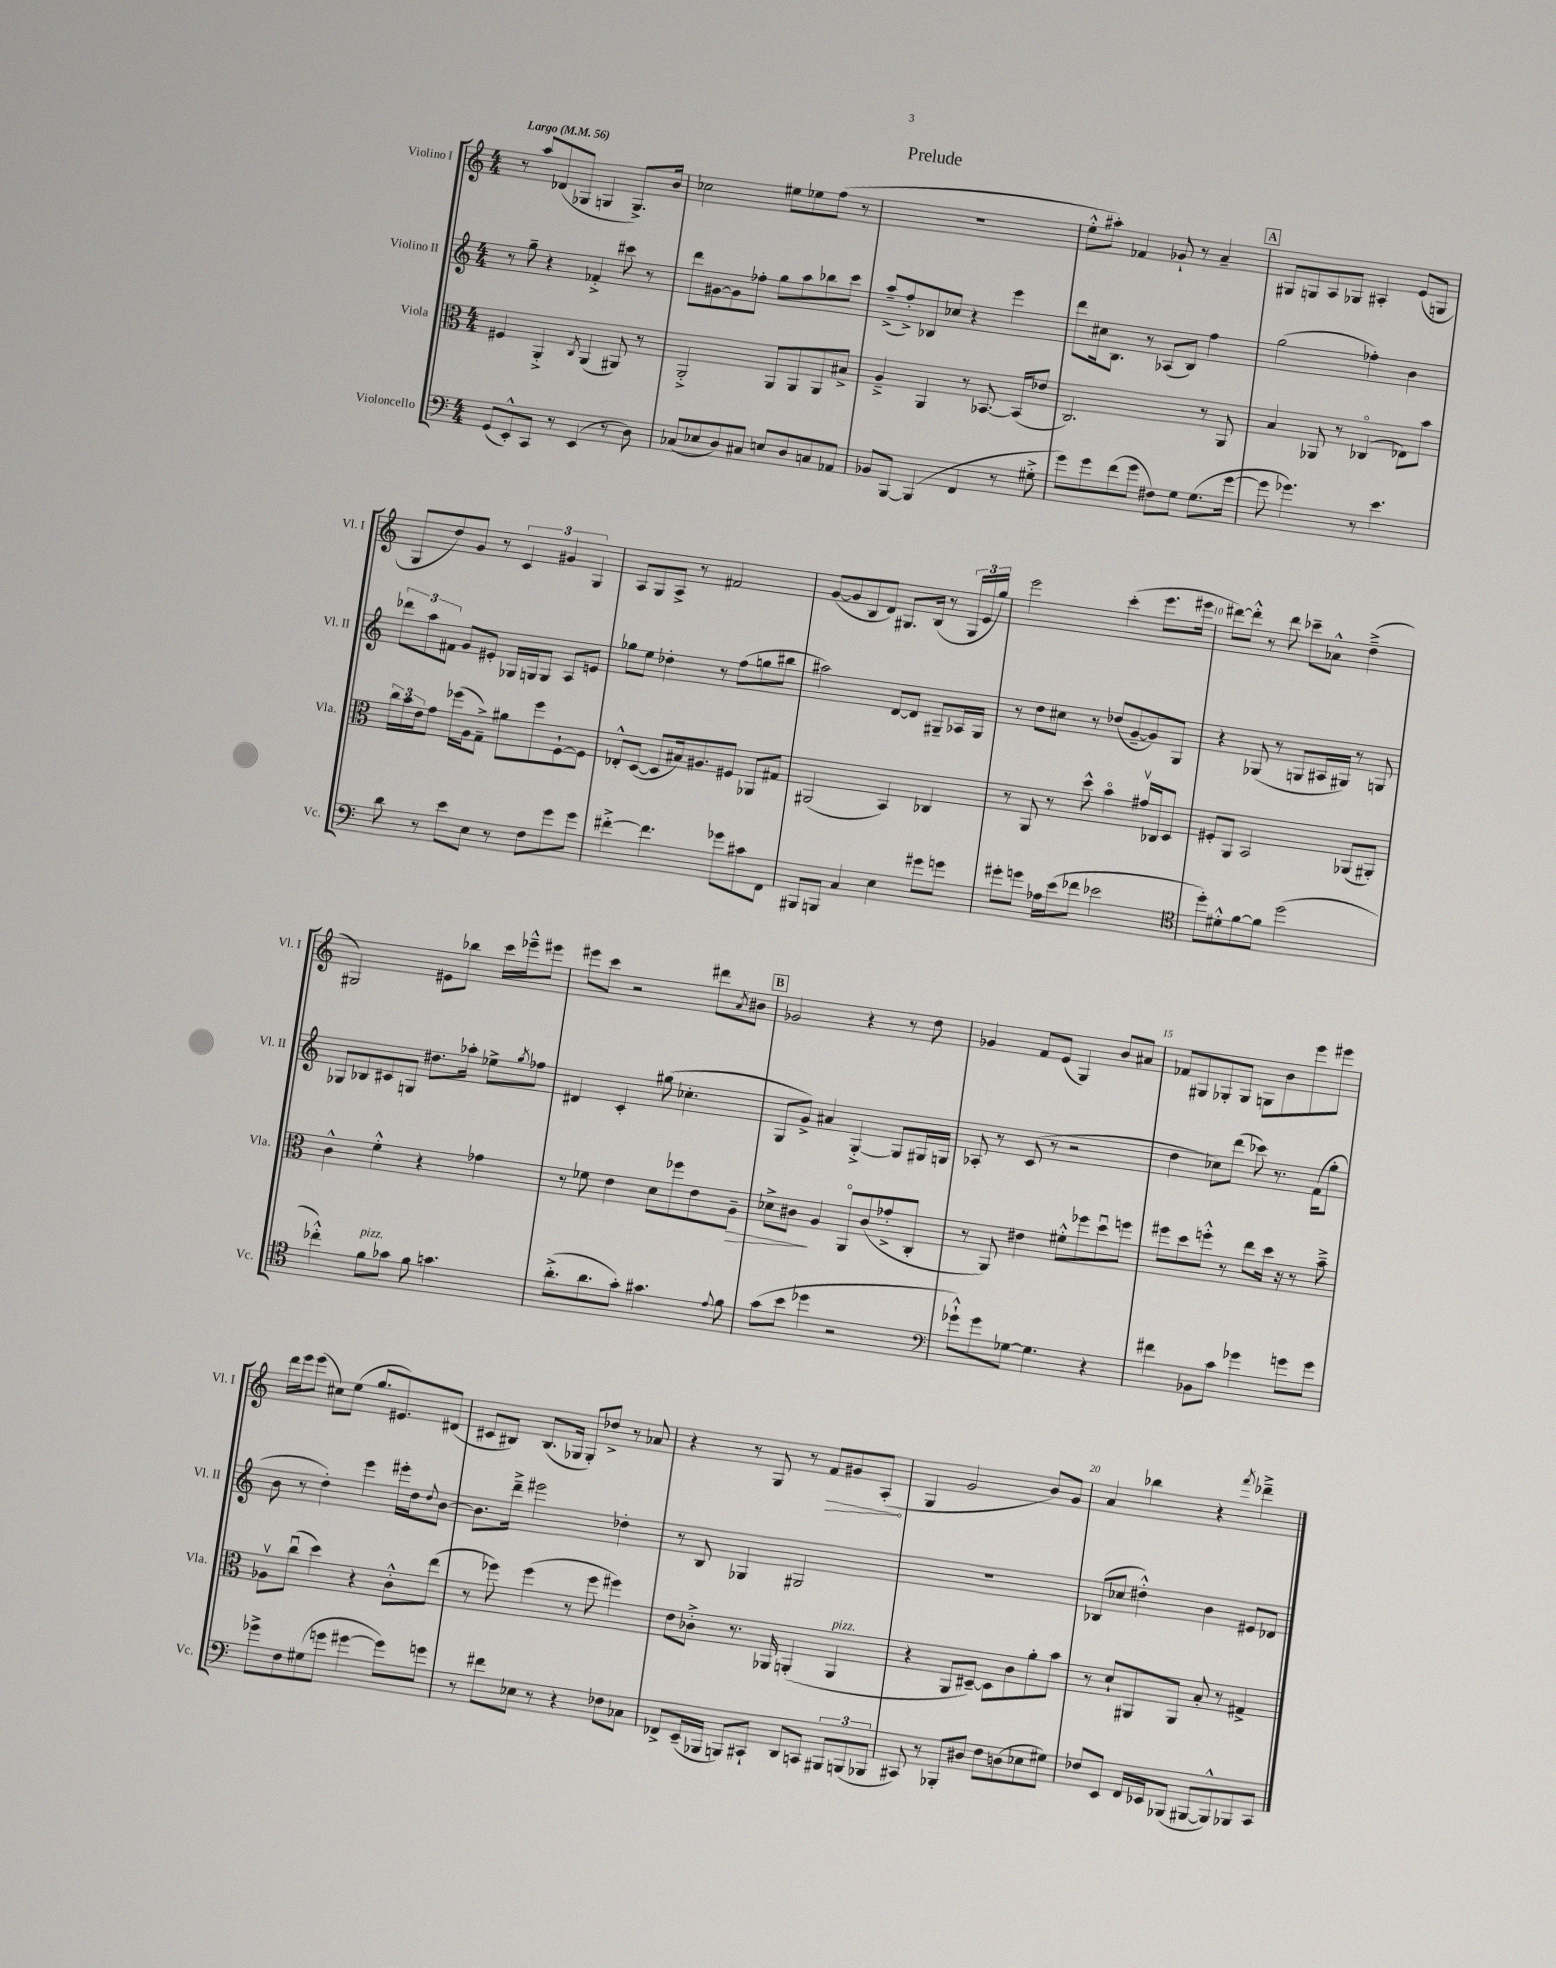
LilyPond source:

\header { title = "Prelude" }
<<
\new StaffGroup <<
\new Staff = "s0" \with { instrumentName = "Violino I" shortInstrumentName = "Vl. I" } {
    \clef treble \key c \major \numericTimeSignature \time 4/4 \tempo "Largo" 4 = 56
    r8 a''8 des'8( ges8 g4 g8.->) b'16 |
    ces''2 eis''8 ees''8 f''8( r8 |
    R1 |
    e''8-.-^ ais''8-.) fes'4 ges'8-! r8 a'4-- |
    \mark \markup { \box "A" } gis8 g8 a8 ges8 ais4-. e'8( g8 |
    g8 d''8) g'8 r8 \tuplet 3/2 { c'4 gis'4 g4 } |
    a8 g8 a8-> r8 fis'2 |
    g'8~( g'8 b8 d'8) gis8. b16( r8 \tuplet 3/2 { gis16 e'16 g''16) } |
    e'''2 c'''4-.( e'''8. eis'''16 |
    dis'''8~) dis'''8-.-^ r8 dis'''8 ces'''8-- aes'8-^ d''4--->( |
    gis2) eis'8 bes''8 c'''16 ees'''16---^ eis'''8 |
    eis'''8 c'''8 r2 dis'''8 \acciaccatura { a'8 } bis'8 |
    \mark \markup { \box "B" } ges'2 r4 r8 d''8 |
    ges'4 f'8 e'8( g4) b'8 ais'8 |
    fes'8 gis8 ges8-. ges8 g8 b'8 e'''8 eis'''8 |
    d'''16 e'''16 e'''8( cis''8) e''8( g''8. eis'8.) dis'8( |
    cis'8 bis8) bis8.( ges16 ges8-.) des''8-> r8 aes'8 |
    r4 r8 g8 r8 \once \override Hairpin.circled-tip = ##t f'8\> gis'8 a8-.\!( |
    g4 g'2 b'8) g'8 |
    a'4 bes''4 r4 \acciaccatura { f'''8 } des'''4---> \bar "|." |
}
\new Staff = "s1" \with { instrumentName = "Violino II" shortInstrumentName = "Vl. II" } {
    \clef treble \key c \major \numericTimeSignature \time 4/4
    r8 g''8-- r4 fes'4-.-> cis'''8 r8 |
    d'''8 gis'8~ gis'8 fes''8-. g''8 a''8 bes''8 c'''8 |
    a''8--->( f''8-.->) bes8 ces''8 r4 e'''4 |
    d'''8 cis''16 b8. r8 aes8( b8) f''4 |
    \mark \markup { \box "A" } g''2( fes''4-.) b'4 |
    \tuplet 3/2 { des'''8 a''8 fis'8 } g'8 eis'8-. ges16 g16 g8 a8 e'8 |
    ges''8 e''8 des''4-. r8 f''8( g''8 bis''8 |
    ais''2) d'8~ d'8 gis8-- aes16 gis16 |
    r8 d''8 cis''8 r8 des''8( g'8~-- g'8) g8 |
    r4 ges8( r8 g8 ais16 gis16) r8 g8 |
    ges8 bes8 cis'8 g8 dis''8. aes''16-. ees''8-> \acciaccatura { g''8 } fes''8 |
    dis'4 c'4-. gis''8( ces''4.-. |
    \mark \markup { \box "B" } g8 g'8->) ais'4 g4~-.-> g8 gis16 g16 |
    aes8-. r8 c'8( r8 r2 |
    d''4 ces''8) d'''8( ces'''8) r8. f'16( g''8-. |
    b'8 r8 d''4-.) e'''4 eis'''16-. d''16 \appoggiatura { d''8 } b'8~ |
    b'8. d'''16---> eis'''2 des''4-. |
    r8 b8 ges4 gis2 |
    R1 |
    bes8( ces''8 dis''4-.-^) b'4 eis'8 des'8 \bar "|." |
}
\new Staff = "s2" \with { instrumentName = "Viola" shortInstrumentName = "Vla." } {
    \clef alto \key c \major \numericTimeSignature \time 4/4
    fis4 a,4-.-> \acciaccatura { c8 } a,4( ais,8) r8 |
    a,2-.-> a,8 a,8 a,8 bis8-> |
    a4---> a,4 r8 bes,8.~ bes,16( ees'8 |
    c2.) r8 a,8 |
    \mark \markup { \box "A" } b4 aes,8 r8 ces4\flageolet( ees8) b'8 |
    \tuplet 3/2 { c''16 b'16 e'16 } g'8 fes''16( a16 g8--->) ais'8 fes''8 f8~-! f8 |
    ees8-.-^ d8~( d8 bis16) ais8. fis8 aes,8 gis8 |
    ais,2( b,4) ces4 |
    r8 a,8 r8 d''8-^ b'4\flageolet gis'16\upbow ces16 d8 |
    fis8-. a,8 b,2 aes,8( ais,8-.) |
    c'4-^ f'4-.-^ r4 ges'4 |
    r8 fes'8 e'4 d'8 fes''8 e'8 a8--\> |
    \mark \markup { \box "B" } des'8-> cis'8\! a4 a,8\flageolet cis'8( ges'8-.-> c8-. |
    r8 a,8) eis'4 fis'8-.-^ fes''8 d''8\downbow f''8 |
    fis''8 d''8 f''8-.-^ r8 e''8 d''16 r16 r8 b'8---> |
    aes8\upbow c''8\downbow( d''4) r4 c'8-.-^ e''8( |
    r8 fes''8) fes''4( r8 fes''8 fis''4) |
    e'8 ces'8-.-> r8. aes,16 a,4-.( a,4^\markup { \italic "pizz." } |
    r4 a,8 dis8~--) dis8 c'8 a'8-. b'8 |
    r8 d'8-! ais,8 ais,8 b8-. r8 gis4-> \bar "|." |
}
\new Staff = "s3" \with { instrumentName = "Violoncello" shortInstrumentName = "Vc." } {
    \clef bass \key c \major \numericTimeSignature \time 4/4
    g,8( e,8-.-^) c,8 r8 e,4( r8 d8) |
    ces8( ees8 d8) cis8 e8 d8 c8 aes,8 |
    bes,8 b,,8~ b,,4( f,4 r8 gis8-.-> |
    g'8) g'8 f'8( g'8 fis8) g8 g8.( g'16~ |
    \mark \markup { \box "A" } g'8 ges'4.) r8 e'4. |
    d'8 r8 e'8 e8 r8 f8 g'8 g'8 |
    fis'4~-.-> fis'4. ges'8 cis'8 f,8 |
    bis,,8 b,,8 c4 e4 gis'8 g'8 |
    gis'8-. g'8 aes16 e'16( fes'8 ees'2 |
    \clef tenor d''8-.) dis'8-.-^ f'8~ f'8 d''2( |
    ces''4-.-^) f'8^\markup { \italic "pizz." } ges'8 f'8 g'4. |
    a'8.-.->( a'8. g'8-.) gis'4. \appoggiatura { e'8 } f'8 |
    \mark \markup { \box "B" } g'8( b'8 des''4 r2 |
    \clef bass ges'8-!-^) ges'8 ges8~ ges4. r4 |
    fis'4 bes,8 c'8 ges'4 g'8 g'8 |
    ges'8-> f8 gis8( g'8 gis'4~ gis'8) g'8 |
    r8 fis'8 ees8 r8 r4 fes8 ces8 |
    fes,8-> e,16--( bes,,16 b,,8) cis,8-! d,8 c,8 \tuplet 3/2 { bis,,8 b,,8( bes,,8 } |
    cis,8) r8 bes,,8-. dis8 f8 d8( ees8 gis8) |
    fes8 e,8 f,16 ees,16 bes,,8( bis,,8~ bis,,8-^) bes,,8 c,8 \bar "|." |
}
>>
>>
\layout { \context { \Score \override BarNumber.break-visibility = ##(#f #t #t) barNumberVisibility = #(every-nth-bar-number-visible 5) } }
